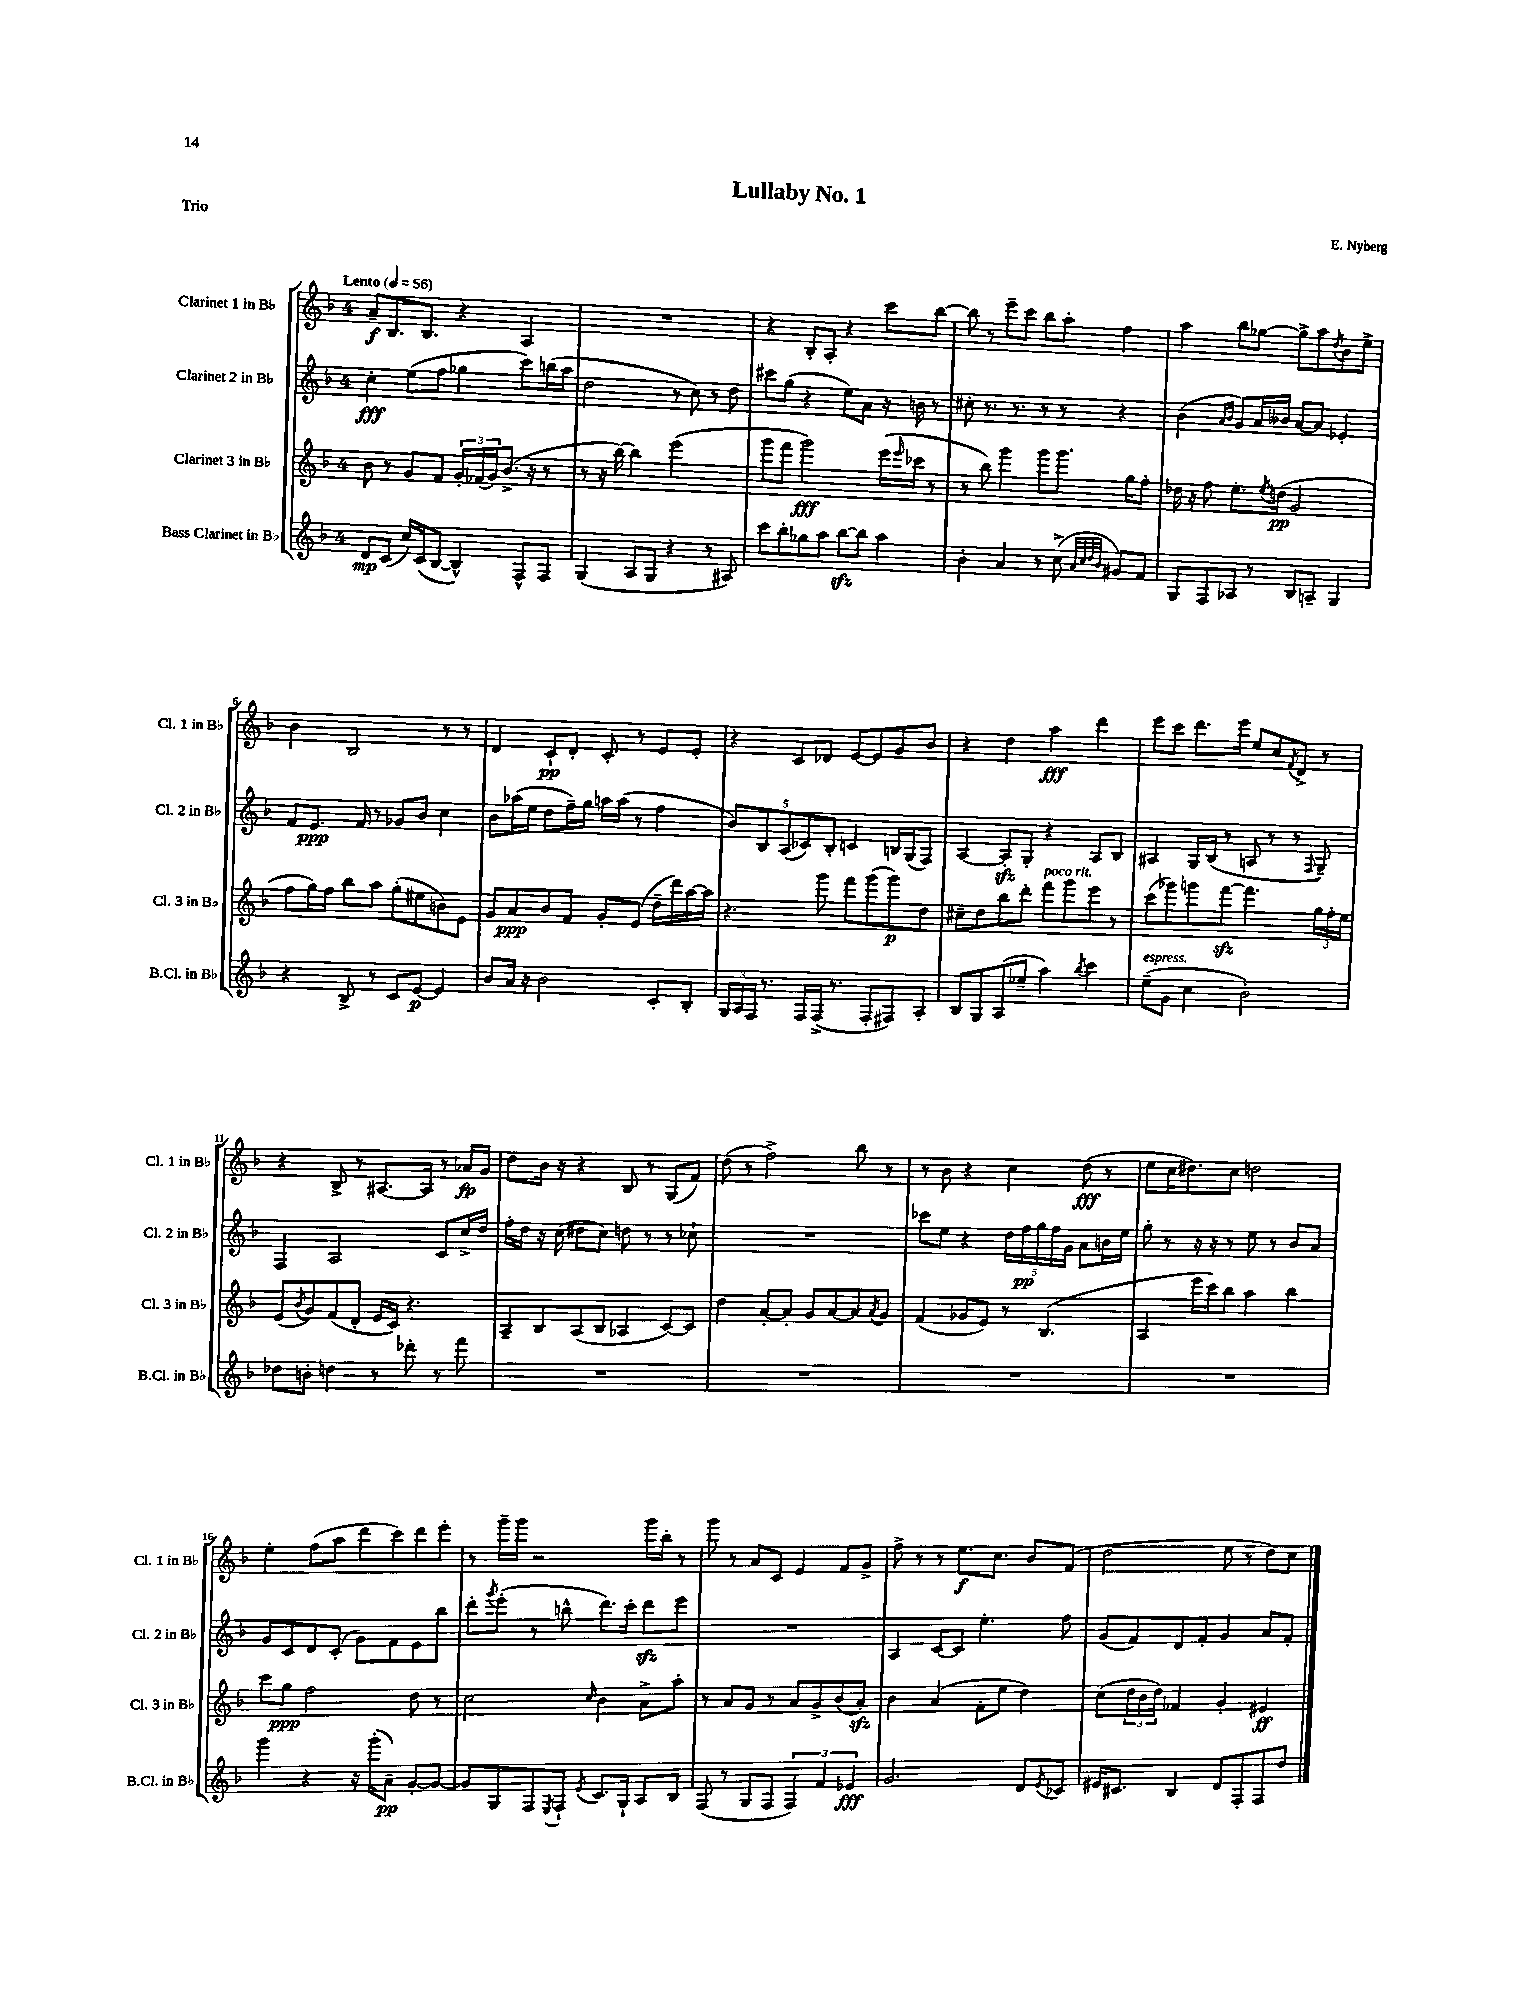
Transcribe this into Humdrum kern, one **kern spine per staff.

**kern	**dynam	**kern	**dynam	**kern	**dynam	**kern	**dynam
*part4	*part4	*part3	*part3	*part2	*part2	*part1	*part1
*staff4	*staff4	*staff3	*staff3	*staff2	*staff2	*staff1	*staff1
*I"Bass Clarinet in B♭	*	*I"Clarinet 3 in B♭	*	*I"Clarinet 2 in B♭	*	*I"Clarinet 1 in B♭	*
*I'B.Cl. in B♭	*	*I'Cl. 3 in B♭	*	*I'Cl. 2 in B♭	*	*I'Cl. 1 in B♭	*
*clefG2	*	*clefG2	*	*clefG2	*	*clefG2	*
*k[b-]	*	*k[b-]	*	*k[b-]	*	*k[b-]	*
*M4/4	*	*M4/4	*	*M4/4	*	*M4/4	*
*MM56	*	*MM56	*	*MM56	*	*MM56	*
=1	=1	=1	=1	=1	=1	=1	=1
!	!	!	!	!	!	!LO:TX:a:B:t=Lento	!
8d/L	mp	8b-\	.	4cc'\	fff	8a~/L	f
(8c/J	.	8r	.	.	.	8.B-/	.
16cc/LL)	.	8g/L	.	(8ee\L	.	.	.
(16c/J	.	.	.	.	.	8.B-/J	.
[8B-/J	.	8f/J	.	8ff\J	.	.	.
4B-^^/])	.	24g'/LL	.	4gg-X\	.	4r	.
.	.	(24f-X/	.	.	.	.	.
.	.	24g/J)	.	.	.	.	.
.	.	(8.b-^/J	.	.	.	.	.
8F^^/L	.	.	.	8ccc\L)	.	4A/	.
.	.	16r	.	.	.	.	.
8F/J	.	8r	.	(16bbn\L	.	.	.
.	.	.	.	16aa\JJ	.	.	.
=2	=2	=2	=2	=2	=2	=2	=2
(4G/	.	8r	.	2dd\	.	1r	.
.	.	16r	.	.	.	.	.
.	.	[16bb-\)	.	.	.	.	.
8A/L	.	4bb-\]	.	.	.	.	.
8G/J	.	.	.	.	.	.	.
4r	.	(2eee\	.	8r	.	.	.
.	.	.	.	8cc\)	.	.	.
8r	.	.	.	8r	.	.	.
8A#X/)	.	.	.	8dd\	.	.	.
=3	=3	=3	=3	=3	=3	=3	=3
8ccc\L	.	8ggg\L	.	8ccc#X\L	.	4r	.
8bb-'\	.	8fff\J	.	(8gg\J	.	.	.
8gg-X\	.	2ggg\)	fff	4r	.	8B-'/L	.
8aa\J	.	.	.	.	.	8A'/J	.
[8bb-zz\L	.	.	.	8ee\L)	.	4r	.
8bb-\J]	.	.	.	8a\J	.	.	.
4aa\	.	(16eee\LL	.	16r	.	8ccc\L	.
.	.	16qqeee/	.	.	.	.	.
.	.	16ccc-X\JJ	.	16bn\	.	.	.
.	.	8r	.	8r	.	[8bb-\J	.
=4	=4	=4	=4	=4	=4	=4	=4
4b-'\	.	8r	.	8cc#X'\	.	8bb-\]	.
.	.	8bb-\)	.	8.r	.	8r	.
4a/	.	4ggg\	.	.	.	8eee~\L	.
.	.	.	.	8.r	.	.	.
.	.	.	.	.	.	8ccc\J	.
8r	.	8ggg\L	.	8r	.	8bb-\L	.
(8cc^\	.	8.ggg\J	.	8r	.	8aa'\J	.
32qqa/LLL	.	.	.	.	.	.	.
32qqcc/	.	.	.	.	.	.	.
32qqdd/	.	.	.	.	.	.	.
32qqb-/JJJ	.	.	.	.	.	.	.
8g#X/L)	.	.	.	4r	.	4ff\	.
.	.	16gg\KL	.	.	.	.	.
8f/J	.	8ff'\J	.	.	.	.	.
=5	=5	=5	=5	=5	=5	=5	=5
8G/L	.	16dd-X\	.	(4b-\	.	4aa\	.
.	.	16r	.	.	.	.	.
8F/	.	8ff\	.	.	.	.	.
.	.	.	.	16qqa/LL	.	.	.
.	.	.	.	16qqb-/JJ	.	.	.
8A-X/J	.	8.ee'\L	.	8g/L)	.	8bb-\L	.
8r	.	.	.	16a/L	.	[8gg-X\J	.
.	.	8qee/	.	.	.	.	.
.	.	(16ddn\Jk	pp	16b--X/JJ	.	.	.
8B-/L	.	2g/	.	[8a/L	.	8gg-^\L]	.
8An~/J	.	.	.	8a/J]	.	8aa\	.
.	.	.	.	.	.	8qdd/	.
4G/	.	.	.	4e-X'/	.	8b-\	.
.	.	.	.	.	.	8ee^\J	.
!!LO:LB:g=z
=6	=6	=6	=6	=6	=6	=6	=6
4r	.	8ff\L	.	8f/L	.	4b-\	.
.	.	16gg\L)	.	8.e/J	ppp	.	.
.	.	16ff\JJ	.	.	.	.	.
8B-^/	.	8bb-\L	.	.	.	2B-/	.
.	.	.	.	16f/	.	.	.
8r	.	8aa\J	.	8r	.	.	.
8c/L	.	(8gg'\L	.	8g-X/L	.	.	.
[8e/J	p	8ee#X\	.	8b-/J	.	.	.
4e/]	.	8bn\)	.	4cc\	.	8r	.
.	.	8e\J	.	.	.	8r	.
=7	=7	=7	=7	=7	=7	=7	=7
8b-/L	.	8g/L	.	8b-\L	.	4d/	.
16a/Jk	.	8a/	ppp	(16aa-X\L	.	.	.
16r	.	.	.	16ee\JJ	.	.	.
2b-\	.	8b-/	.	8dd\L	.	8c`/L	pp
.	.	8f/J	.	16ff~\L)	.	8d'/J	.
.	.	.	.	16gg\JJ	.	.	.
.	.	8g'/L	.	16aan\LL	.	8c'/	.
.	.	.	.	(16aa\JJ	.	.	.
.	.	(8e/J	.	8r	.	8r	.
8c'/L	.	16dd~\LL	.	4ff\	.	8e/L	.
.	.	16ddd\)	.	.	.	.	.
8B-'/J	.	[16aa\	.	.	.	8e'/J	.
.	.	16aa\JJ]	.	.	.	.	.
=8	=8	=8	=8	=8	=8	=8	=8
24G/LL	.	4.r	.	10b-/L)	.	4r	.
24A/	.	.	.	.	.	.	.
24F/JJ	.	.	.	.	.	.	.
.	.	.	.	10B-/	.	.	.
8.r	.	.	.	.	.	.	.
.	.	.	.	(10A/	.	.	.
.	.	.	.	.	.	8c/L	.
.	.	.	.	10c-X/)	.	.	.
16F/LL	.	.	.	.	.	.	.
(16F^/JJ	.	8ggg\	.	.	.	8d-X/J	.
.	.	.	.	10B-'/J	.	.	.
8.r	.	.	.	.	.	.	.
.	.	8fff\L	.	4cn/	.	[8e/L	.
8F'/L	.	(8ggg\	.	.	.	8e/]	.
8F#X/)	.	8ggg\)	p	16Bn/LL	.	8g/	.
.	.	.	.	(16G/J	.	.	.
8A'/J	.	8dd\J	.	8F/J)	.	8b-/J	.
=9	=9	=9	=9	=9	=9	=9	=9
8B-/L	.	8cc#X~\L	.	[4A/	.	4r	.
8G/	.	8dd\	.	.	.	.	.
(8A/	.	8bb-\	.	8Azz'/L]	.	4dd\	.
8ee-X~/J	.	8ddd'\J	.	8G'/J	.	.	.
!	!	!LO:TX:a:i:t=poco rit.	!	!	!	!	!
4aa\)	.	8fff\L	.	4r	.	4aa\	fff
.	.	8ggg\	.	.	.	.	.
8qbb-/	.	.	.	.	.	.	.
4ccc\	.	8eee\J	.	8A/L	.	4ddd\	.
.	.	8r	.	8B-/J	.	.	.
=10	=10	=10	=10	=10	=10	=10	=10
!LO:TX:a:i:t=espress.	!	!	!	!	!	!	!
(8ee~\L	.	(8ccc\L	.	4A#X/	.	8eee\L	.
8g\J	.	8ggg-X\)	.	.	.	8ccc\J	.
4cc\	.	8gggn\	.	16G/LL	.	8.ddd\L	.
.	.	.	.	(16B-/JJ	.	.	.
.	.	[8fffzz\J	.	8r	.	.	.
.	.	.	.	.	.	16eee\Jk	.
2b-'\)	.	4.fff\]	.	8An/	.	8ee/L	.
.	.	.	.	8r	.	8cc/	.
.	.	.	.	.	.	8qf/	.
.	.	.	.	8r	.	8d^/J	.
.	.	.	.	8qqF/	.	.	.
.	.	24gg\LL	.	8G~/)	.	8r	.
.	.	24ff'\	.	.	.	.	.
.	.	24ee\JJ	.	.	.	.	.
!!LO:LB:g=z
=11	=11	=11	=11	=11	=11	=11	=11
8dd-X\L	.	(8e/L	.	4F/	.	4r	.
.	.	8qb-/	.	.	.	.	.
8bn'\J	.	8g/)	.	.	.	.	.
4ddn\	.	(8f/	.	2A/	.	8B-^/	.
.	.	8d'/J	.	.	.	8r	.
8r	.	16e/LL	.	.	.	[8.A#X/L	.
.	.	16c/JJ)	.	.	.	.	.
8ddd-X'\	.	4.r	.	.	.	.	.
.	.	.	.	.	.	16A#/Jk]	.
8r	.	.	.	8c/L	.	8r	.
8fff\	.	.	.	16cc^/L	.	16a-X/LL	fp
.	.	.	.	16dd/JJ	.	16g/JJ	.
=12	=12	=12	=12	=12	=12	=12	=12
1r	.	8A~/L	.	16ff'\LL	.	8dd\L	.
.	.	.	.	16dd\JJ	.	.	.
.	.	8B-/	.	16r	.	16b-\Jk	.
.	.	.	.	(16cc\	.	16r	.
.	.	(8A/	.	8dd#X\L	.	4r	.
.	.	8B-/J	.	8cc\J)	.	.	.
.	.	4A-X/	.	8ddn\	.	8B-/	.
.	.	.	.	8r	.	8r	.
.	.	[8c/L)	.	8r	.	(8G/L	.
.	.	8c/J]	.	8cc-X`\	.	8f/J)	.
=13	=13	=13	=13	=13	=13	=13	=13
1r	.	4dd\	.	1r	.	(8dd\	.
.	.	.	.	.	.	8r	.
.	.	[8a'/L	.	.	.	2ff^\)	.
.	.	8a'/J]	.	.	.	.	.
.	.	8g/L	.	.	.	.	.
.	.	[8a/	.	.	.	.	.
.	.	8a/]	.	.	.	8bb-\	.
.	.	8qa/	.	.	.	.	.
.	.	8g/J	.	.	.	8r	.
=14	=14	=14	=14	=14	=14	=14	=14
1r	.	(4f/	.	8ccc-X\L	.	8r	.
.	.	.	.	8ee\J	.	8b-\	.
.	.	8g-X/L	.	4r	.	4r	.
.	.	8e/J)	.	.	.	.	.
.	.	8r	.	20dd\LL	.	4cc\	.
.	.	.	.	20ff\	pp	.	.
.	.	.	.	20gg\	.	.	.
.	.	(4.B-/	.	.	.	.	.
.	.	.	.	20ff\	.	.	.
.	.	.	.	20g\JJ	.	.	.
.	.	.	.	8a\L	.	(8dd\	fff
.	.	.	.	16bn\L	.	8r	.
.	.	.	.	16ee\JJ	.	.	.
=15	=15	=15	=15	=15	=15	=15	=15
1r	.	4A/	.	8gg'\	.	8ee\L	.
.	.	.	.	8r	.	16cc\K	.
.	.	.	.	.	.	8.dd#X\)	.
.	.	16eee\LL	.	16r	.	.	.
.	.	16ccc\J)	.	16r	.	.	.
.	.	8bb-\J	.	8r	.	8cc\J	.
.	.	4aa\	.	8ee\	.	2ddn\	.
.	.	.	.	8r	.	.	.
.	.	4bb-\	.	8b-/L	.	.	.
.	.	.	.	8a/J	.	.	.
!!LO:LB:g=z
=16	=16	=16	=16	=16	=16	=16	=16
4ggg\	.	8ccc\L	.	8g/L	.	4ee'\	.
.	.	8gg\J	ppp	8c/	.	.	.
4r	.	2ff\	.	8d/	.	(8ff\L	.
.	.	.	.	(8c'/J	.	8aa\J	.
16r	.	.	.	8g\L)	.	8ddd\L	.
(16ggg'\KL	.	.	.	.	.	.	.
8a~\J)	pp	.	.	8f\	.	8ccc\)	.
[8g'/L	.	8dd\	.	8e\	.	8ddd\	.
8g/J_	.	8r	.	8bb-\J	.	8eee'\J	.
=17	=17	=17	=17	=17	=17	=17	=17
8g/L]	.	2cc\	.	8ddd'\L	.	8r	.
.	.	.	.	8qggg/	.	.	.
8G/	.	.	.	(8eee'\J	.	16ggg~\LL	.
.	.	.	.	.	.	16ggg\JJ	.
8F/	.	.	.	8r	.	2r	.
8qE/	.	.	.	.	.	.	.
8F`/J	.	.	.	8bbn^^\	.	.	.
8qe/	.	16qqcc/	.	.	.	.	.
8.c/L	.	4b-\	.	8.ddd\L)	.	.	.
16G`/Jk	.	.	.	16ccc'\Jk	.	.	.
8A/L	.	8a^\L	.	8dddzz\L	.	16ggg\LL	.
.	.	.	.	.	.	16bb-'\JJ	.
8B-/J	.	8aa'\J	.	8eee\J	.	8r	.
=18	=18	=18	=18	=18	=18	=18	=18
(8F/	.	8r	.	1r	.	8ggg\	.
8r	.	8a/L	.	.	.	8r	.
8G/L	.	8g/J	.	.	.	8a/L	.
8F/J	.	8r	.	.	.	8c/J	.
6F/)	.	8a/L	.	.	.	4e/	.
.	.	8g^/	.	.	.	.	.
6f/	.	.	.	.	.	.	.
.	.	(8b-/	.	.	.	8f/L	.
6e-X/	fff	.	.	.	.	.	.
.	.	8azz'/J)	.	.	.	8g^/J	.
=19	=19	=19	=19	=19	=19	=19	=19
2.g/	.	4b-\	.	4A/	.	8ff^\	.
.	.	.	.	.	.	8r	.
.	.	(4a/	.	[8c/L	.	8r	.
.	.	.	.	8c/J]	.	8.ee\L	f
.	.	8f'\L	.	4.ee'\	.	.	.
.	.	.	.	.	.	8.cc\J	.
.	.	8ee\J	.	.	.	.	.
8d/L	.	4dd\)	.	.	.	8b-/L	.
8qe/	.	.	.	.	.	.	.
8c-X/J	.	.	.	8ff\	.	(8f/J	.
=20	=20	=20	=20	=20	=20	=20	=20
16e#X/KL	.	(8cc\L	.	(8g/L	.	2dd\	.
8.c#X/J	.	.	.	.	.	.	.
.	.	24dd\L	.	8f/)	.	.	.
.	.	24b-\	.	.	.	.	.
.	.	24dd\JJ)	.	.	.	.	.
4B-/	.	4f-X/	.	8d/	.	.	.
.	.	.	.	8f'/J	.	.	.
8d/L	.	4g'/	.	4g/	.	8ee\	.
8F'/	.	.	.	.	.	8r	.
8F/	.	4e#X/	ff	8a/L	.	8dd\L)	.
8dd/J	.	.	.	8f'/J	.	8cc\J	.
==	==	==	==	==	==	==	==
*-	*-	*-	*-	*-	*-	*-	*-
